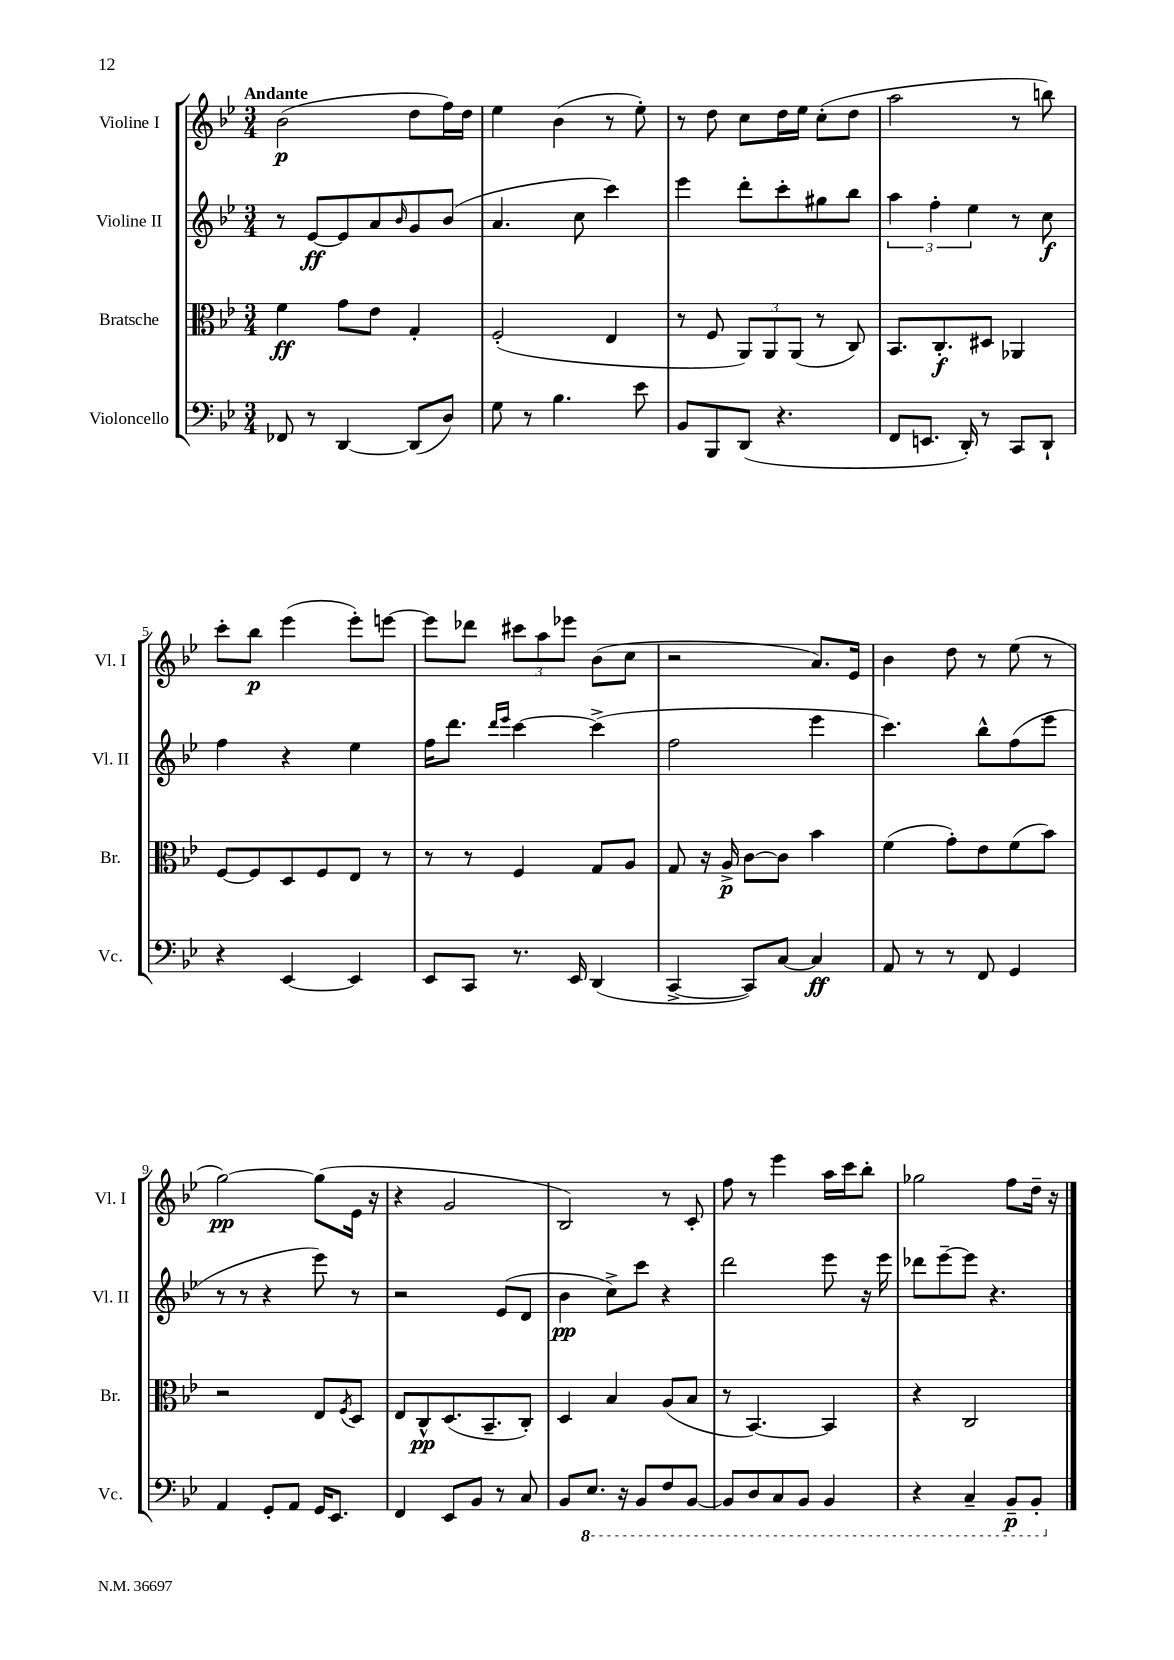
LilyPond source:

<<
\new StaffGroup <<
\new Staff = "s0" \with { instrumentName = "Violine I" shortInstrumentName = "Vl. I" } {
    \clef treble \key bes \major \numericTimeSignature \time 3/4 \tempo "Andante"
    bes'2\p( d''8 f''16) d''16 |
    ees''4 bes'4( r8 ees''8-.) |
    r8 d''8 c''8 d''16 ees''16 c''8-.( d''8 |
    a''2 r8 b''8) |
    c'''8-. bes''8\p ees'''4( ees'''8-.) e'''8~ |
    e'''8 des'''8 \tuplet 3/2 { cis'''8 a''8 ees'''8 } bes'8( c''8 |
    r2 a'8.) ees'16 |
    bes'4 d''8 r8 ees''8( r8 |
    g''2~\pp) g''8( ees'16 r16 |
    r4 g'2 |
    bes2) r8 c'8-. |
    f''8 r8 ees'''4 a''16 c'''16 bes''8-. |
    ges''2 f''8 d''16-- r16 \bar "|." |
}
\new Staff = "s1" \with { instrumentName = "Violine II" shortInstrumentName = "Vl. II" } {
    \clef treble \key bes \major \numericTimeSignature \time 3/4
    r8 ees'8~\ff ees'8 a'8 \grace { bes'16 } g'8 bes'8( |
    a'4. c''8 c'''4) |
    ees'''4 d'''8-. c'''8-. gis''8 bes''8 |
    \tuplet 3/2 { a''4 f''4-. ees''4 } r8 c''8\f |
    f''4 r4 ees''4 |
    f''16 d'''8. \grace { d'''16 ees'''16 } c'''4~ c'''4->( |
    f''2 ees'''4 |
    c'''4.) bes''8-^ f''8( ees'''8 |
    r8 r8 r4 ees'''8) r8 |
    r2 ees'8( d'8 |
    bes'4\pp c''8->) c'''8 r4 |
    d'''2 ees'''8 r16 ees'''16 |
    des'''8 ees'''8~-- ees'''8 r4. \bar "|." |
}
\new Staff = "s2" \with { instrumentName = "Bratsche" shortInstrumentName = "Br." } {
    \clef alto \key bes \major \numericTimeSignature \time 3/4
    f'4\ff g'8 ees'8 g4-. |
    f2-.( ees4 |
    r8 f8 \tuplet 3/2 { a,8) a,8 a,8( } r8 c8) |
    bes,8. c8.-.\f dis8 aes,4 |
    f8~ f8 d8 f8 ees8 r8 |
    r8 r8 f4 g8 a8 |
    g8 r16 a16->\p c'8~ c'8 bes'4 |
    f'4( g'8-.) ees'8 f'8( bes'8) |
    r2 ees8 \acciaccatura { f8 } d8 |
    ees8 c8-^\pp d8.( bes,8.-- c8-.) |
    d4 bes4 a8( bes8 |
    r8 bes,4.~) bes,4 |
    r4 c2 \bar "|." |
}
\new Staff = "s3" \with { instrumentName = "Violoncello" shortInstrumentName = "Vc." } {
    \clef bass \key bes \major \numericTimeSignature \time 3/4
    fes,8 r8 d,4~ d,8( d8) |
    g8 r8 bes4. ees'8 |
    bes,8 bes,,8 d,8( r4. |
    f,8 e,8. d,16-.) r8 c,8 d,8-! |
    r4 ees,4~ ees,4 |
    ees,8 c,8 r8. ees,16 d,4( |
    c,4~-> c,8) c8~ c4\ff |
    a,8 r8 r8 f,8 g,4 |
    a,4 g,8-. a,8 g,16 ees,8. |
    f,4 ees,8 bes,8 r8 c8 |
    bes,8 \ottava #-1 ees,8. r16 bes,,8 f,8 bes,,8~ |
    bes,,8 d,8 c,8 bes,,8 bes,,4 |
    r4 c,4-- bes,,8--\p bes,,8-. \ottava #0 \bar "|." |
}
>>
>>
